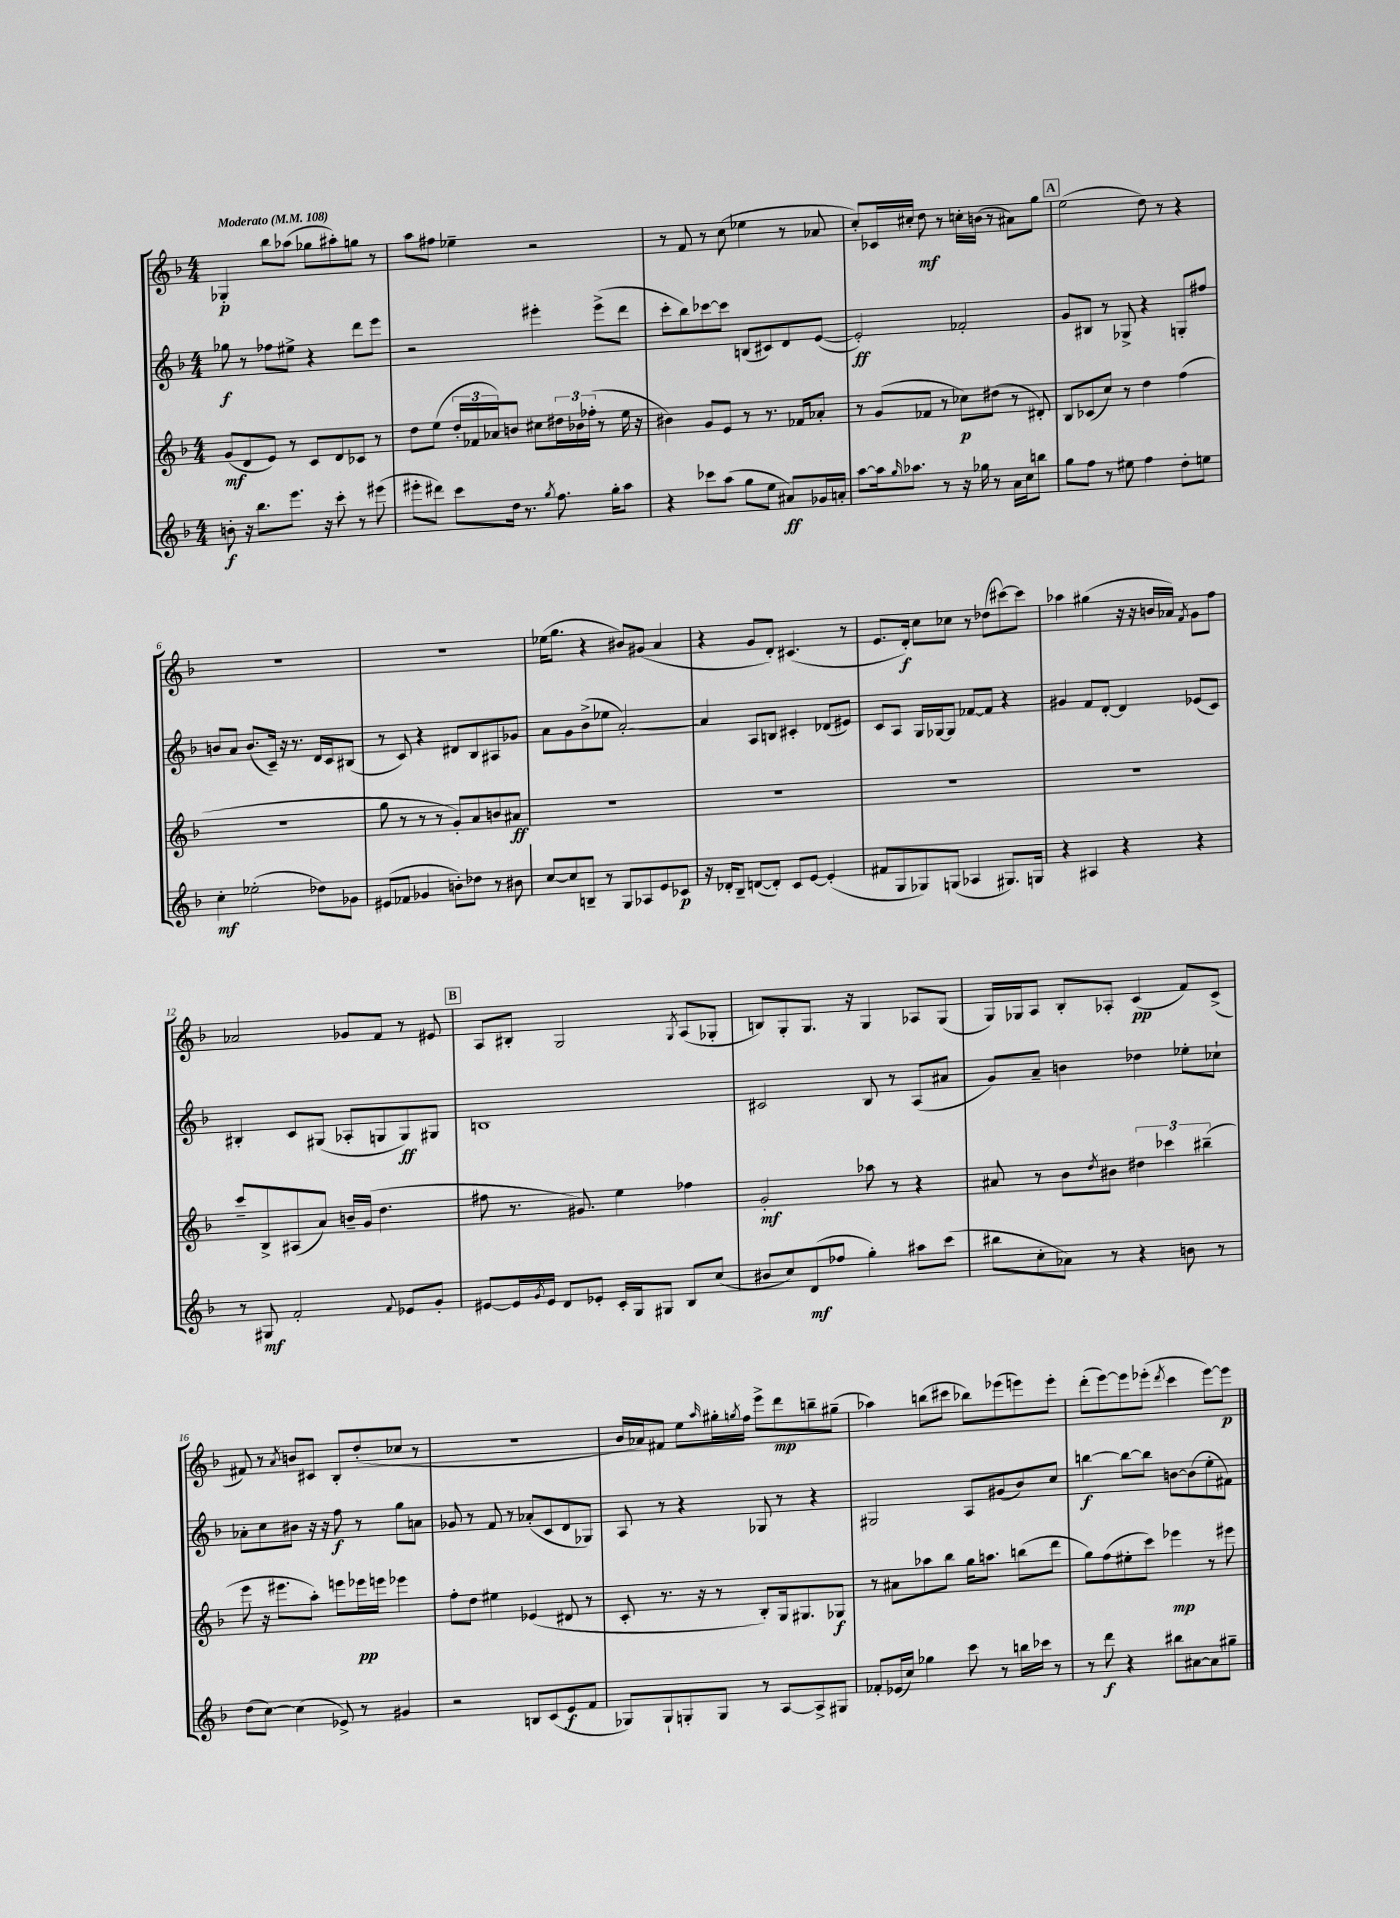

**kern	**kern	**kern	**kern
*staff4	*staff3	*staff2	*staff1
*clefG2	*clefG2	*clefG2	*clefG2
*k[b-]	*k[b-]	*k[b-]	*k[b-]
*M4/4	*M4/4	*M4/4	*M4/4
*MM108	*MM108	*MM108	*MM108
8b'	(8g	8gg-	4G-'
16r	8d	8r	.
8.bb-	.	.	.
.	8e)	8ff-	8bb-
8.eee	8r	8ee#^	(8aa-
.	8c	4r	8gg-
16r	.	.	.
8ccc'	8d	.	8aa#')
8r	8c-	8ddd	8gg
(8eee#	8r	8eee	8r
=	=	=	=
8eee#'	8dd	2r	8aa
8ddd#)	(8ee	.	8ff#
8ccc	24dd'	.	4ee-~
.	24f-	.	.
.	24a-)	.	.
16dd	8b	.	.
8.r	.	.	.
.	8cc#	4eee#'	2r
8qgg	.	.	.
8.ff	24dd#	.	.
.	24b-	.	.
.	(24ff-'	.	.
.	8r	(8eee#^	.
16gg'	.	.	.
8aa	16ee	8ddd	.
.	16r	.	.
=	=	=	=
4r	4b#)	8ccc'	8r
.	.	8bb-)	8f
8ccc-	8g	[8ccc-	8r
(8aa	8e	8ccc-]	(8cc
8gg	8r	(8B	4ee-
8ee	8.r	8c#)	.
8a#)	.	8d	8r
.	16f-	.	.
16g-	8a-'	([8e	8a-
16a'	.	.	.
=	=	=	=
[8aa	8r	2e'])	8cc')
16aa]	(8g	.	16c-
16qqgg	.	.	.
8.aa-	.	.	16cc#'
.	8f-	.	8dd
8r	8r	.	8r
16r	8cc-)	2f-'	16cc'
16gg-	.	.	(16b
8r	(8dd#	.	8r
16a	8r	.	8a#)
16cc	.	.	.
8bb	8d#')	.	8gg
=	=	=	=
8gg	8B-	8g	(2ee
8ff	(8c-	8B#	.
8r	8cc)	8r	.
8ee#	8r	8G-^	.
4ff	4dd	4r	8dd)
.	.	.	8r
8dd'	(4ff	8G'	4r
8ee	.	8ff#	.
=	=	=	=
4cc'	1r	8b	1r
.	.	8a	.
(2ee-'	.	(8.b	.
.	.	16c~)	.
.	.	16r	.
.	.	8.r	.
8dd-)	.	16d	.
.	.	16c	.
8g-	.	(8B#	.
=	=	=	=
(8e#	8gg	8r	1r
8f-	8r	8c)	.
4g-	8r	4r	.
.	8r	.	.
8b')	8g')	8d#	.
8dd-	8a	8B-	.
8r	8b	8A#	.
8b#	8a#	8g-	.
=	=	=	=
[8cc	1r	8a	(16ee-
.	.	.	8.gg
8cc]	.	8g	.
8B~	.	(8b-^	4r
8r	.	8ee-	.
8G	.	[2a')	8b#)
8A-	.	.	(8g#
8e	.	.	4a
8c-	.	.	.
=	=	=	=
16r	1r	4a]	4r
16d-'	.	.	.
8B-~	.	.	.
([8d	.	8A	8g
8d'])	.	8B	8d')
8c	.	4c#'	(4.c#
[8e	.	.	.
(4e']	.	(8d-	.
.	.	8e#)	8r
=	=	=	=
8f#	1r	8c	8.e
8G	.	8A	.
.	.	.	16d')
8G-)	.	16G	8cc
.	.	[16G-	.
(8G	.	8G-]	8cc-
4A-	.	[8f-	8r
.	.	8f-]	(8dd-
8.G#)	.	4r	[8ccc#)
.	.	.	8ccc#]
16G	.	.	.
=	=	=	=
4r	1r	4g#	4aa-
4A#	.	8f	(4gg#
.	.	[8d'	.
4r	.	4d]	16r
.	.	.	16r
.	.	.	16b
.	.	.	16a-)
.	.	.	8qf
4r	.	(8e-	8g
.	.	8c)	8ff
=	=	=	=
8r	8ccc~	4B#'	2a-
8G#	8B-^	.	.
2f'	(8A#	8c	.
.	8a)	(8G#	.
.	16b~	8A-'	8g-
.	(16g	.	.
.	4.dd	8G	8f
8qqf	.	.	.
8e-	.	8G)	8r
8g'	.	8G#	8e#
=	=	=	=
[8e#	8ff#	1B	8A
16e#]	8.r	.	8B#'
8qg	.	.	.
16e#	.	.	.
8d	.	.	2G
.	8.g#)	.	.
8e-'	.	.	.
16c'	4ee	.	.
16G	.	.	.
8G#	.	.	.
.	.	.	8qG
8B-	4ff-	.	(8A
(8cc	.	.	8G-'
=	=	=	=
8b#	2g'	2c#	8B)
8cc)	.	.	8G'
(8d	.	.	8.G
8ff-	.	.	.
.	.	.	16r
4gg')	8aa-	8B-	4G
.	8r	8r	.
8aa#	4r	(8A	8A-
(8ccc	.	8a#	(8G
=	=	=	=
8bb#	8a#	8g)	16G)
.	.	.	16G-
8cc'	8r	8a~	8A
8a-)	8b-	4b	8B-'
.	8qdd	.	.
8r	8b#	.	8A-'
4r	6dd#	4dd-	(4c
.	6ccc-	.	.
8b	.	8ee-'	8f)
.	(6bb#~	.	.
8r	.	8cc-`	(8c^
=	=	=	=
(8dd	8eee	8a-'	8f#)
[8cc)	16r	8cc	8r
.	8.eee#	.	.
.	.	.	8qa
(4cc]	.	8b#	8b
.	8aa')	16r	8c#
.	.	16r	.
8e-^)	8eee	8ff	8B-'
8r	16eee-	8r	(8dd'
.	16eee	.	.
4g#	4eee-	8gg	8cc-
.	.	8a	8r
=	=	=	=
2r	8ff'	8g-	1r
.	8dd	8r	.
.	4ee#	8f	.
.	.	8r	.
8B	(4e-	(8a-'	.
(8c	.	8c	.
8e	8d#	8d	.
8f	8r	8G-)	.
=	=	=	=
8G-)	8c'	8A	16b-
.	.	.	16a-)
8G-`	8.r	8r	8f#
8G'	.	4r	8ee
.	16r	.	.
.	.	.	16qqaa
8G	8r	.	16gg#'
.	.	.	8qgg
.	.	.	16ff
8r	8B-')	8G-	8eee^
[8A	16G	8r	8ddd
.	8.G#	.	.
8A^]	.	4r	8bb~
8G#	8G-	.	(8gg#~
=	=	=	=
8f-'	8r	2G#	4aa-)
(16e-	8a#	.	.
16cc)	.	.	.
4gg-	8aa-	.	(8bb
.	8bb-	.	8ccc#
8ccc	16gg	8A	8bb-)
.	8.aa	.	.
8r	.	(8g#	(8eee-
16bb	(8bb	8b-)	8eee)
16ccc-	.	.	.
8r	8ddd	8cc	8eee'
=	=	=	=
8r	8gg)	[4bb	(8ddd'
8ddd	(8ff	.	[8eee)
4r	8ee#'	8bb_	8eee]
.	8ccc)	8bb]	(8eee-'
.	.	.	8qddd
8bb#	4eee-	[8b	4ccc
[8a#	.	(8b]	.
8a#]	8r	8ee'	[8eee-)
8gg#~	8eee#	8f#)	8eee-]
==	==	==	==
*-	*-	*-	*-
